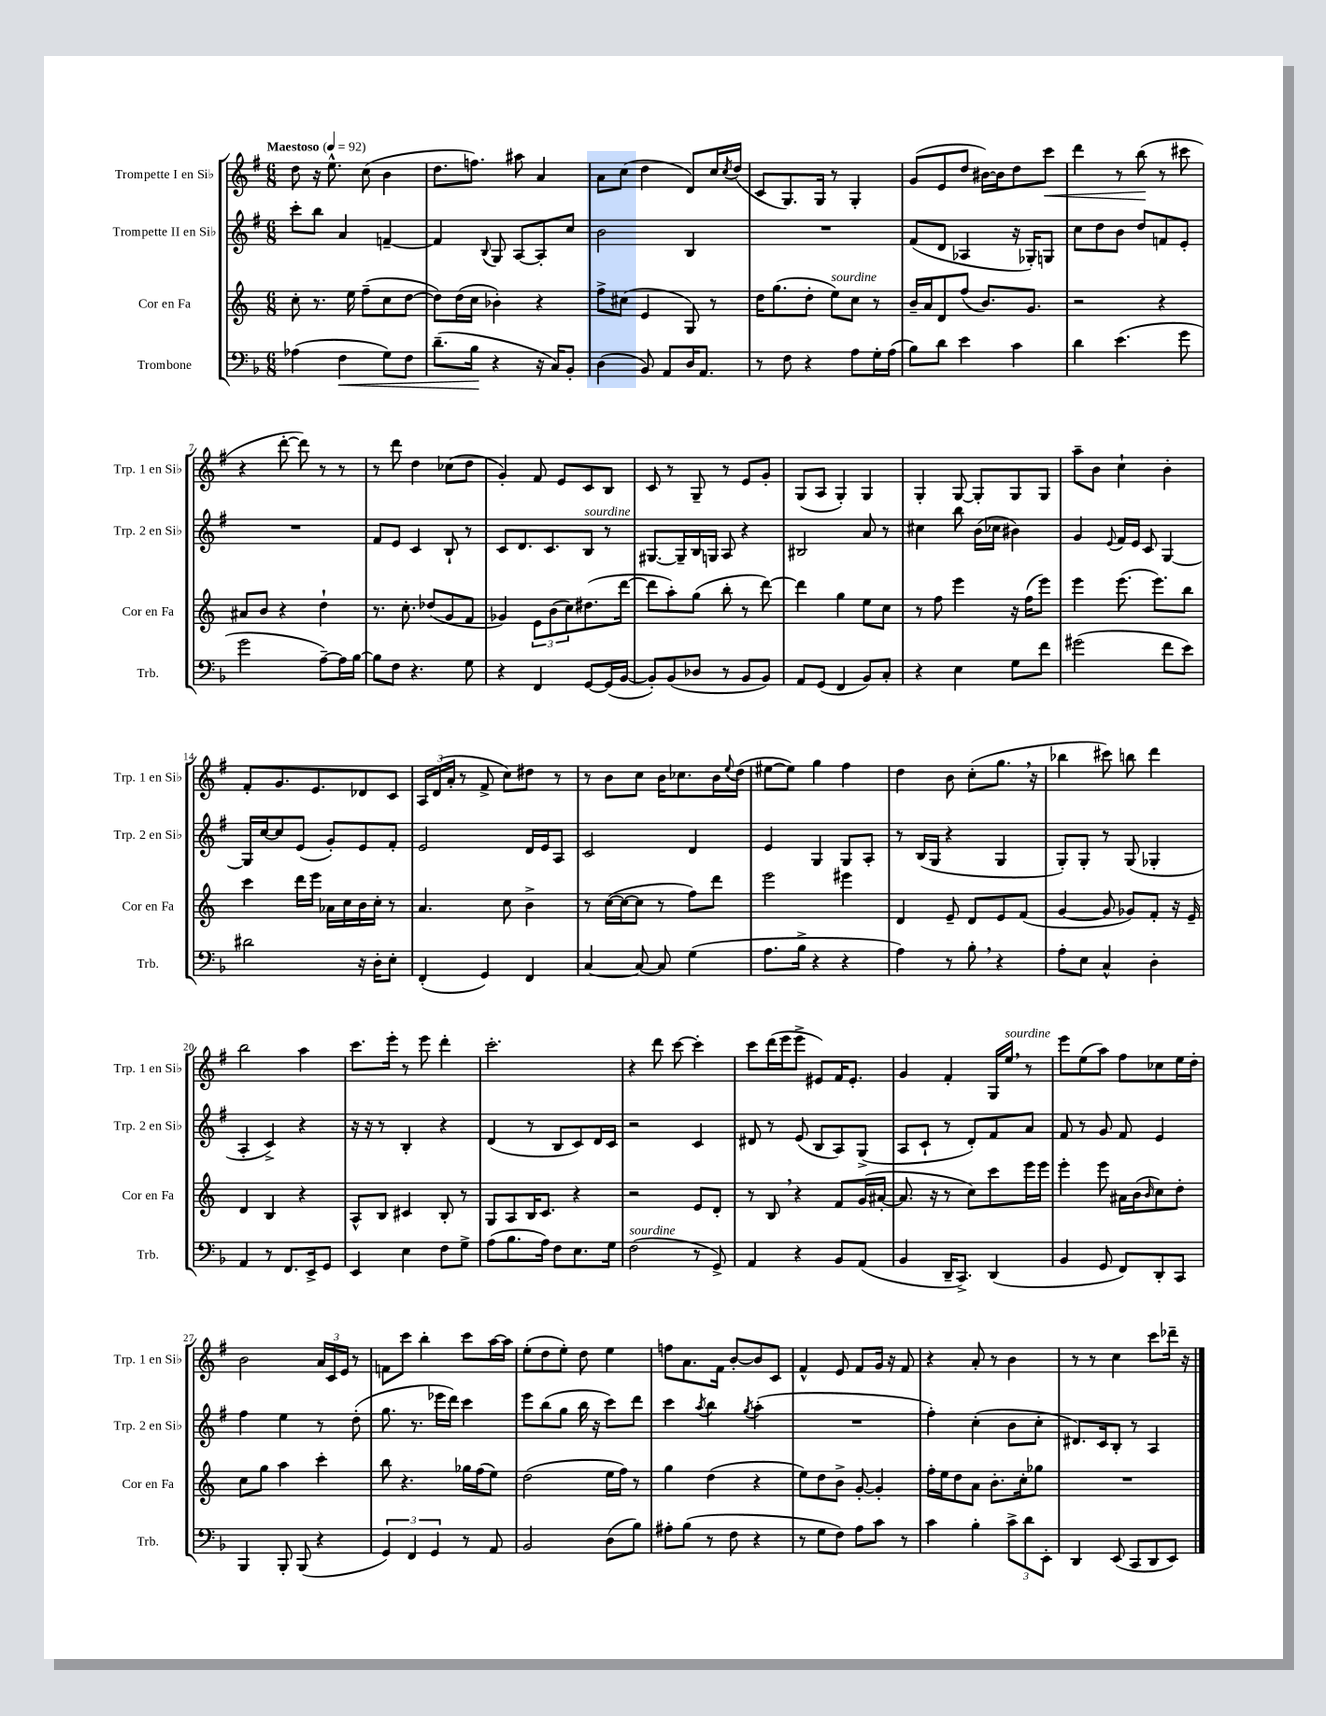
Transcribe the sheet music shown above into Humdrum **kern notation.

**kern	**dynam	**kern	**kern	**kern	**dynam
*part4	*part4	*part3	*part2	*part1	*part1
*staff4	*staff4	*staff3	*staff2	*staff1	*staff1
*I"Trombone	*	*I"Cor en Fa	*I"Trompette II en Si♭	*I"Trompette I en Si♭	*
*I'Trb.	*	*I'Cor en Fa	*I'Trp. 2 en Si♭	*I'Trp. 1 en Si♭	*
*clefF4	*	*clefG2	*clefG2	*clefG2	*
*k[b-]	*	*k[]	*k[f#]	*k[f#]	*
*M6/8	*	*M6/8	*M6/8	*M6/8	*
*MM92	*	*MM92	*MM92	*MM92	*
=1	=1	=1	=1	=1	=1
!	!	!	!	!LO:TX:a:B:t=Maestoso	!
(4A-X\	.	8cc'\	8ccc'\L	8dd\	.
.	.	8.r	8bb\J	16r	.
.	.	.	.	8.ee^^\	.
!	!LO:HP:b	!	!	!	!
4F\	<	.	4a/	.	.
.	.	16ee\	.	.	.
.	.	(8ff~\L	.	(8cc\	.
8G\L)	.	8cc\	[4fn~/	4b\	.
8F\J	.	[8dd\J	.	.	.
=2	=2	=2	=2	=2	=2
(8.d~\L	.	8dd\L])	4f/]	8.dd\L	.
.	.	(16dd\L	.	.	.
16B-\Jk	.	16cc\JJ	.	8.ffn\J)	.
.	.	.	8qqB/	.	.
4r	[	4b-X'\)	8G/	.	.
.	.	.	[8A/L	8aa#X\	.
16r	.	4r	8A'/]	4a/	.
16C/KL)	.	.	.	.	.
8BB-'/J	.	.	8cc/J	.	.
=3	=3	=3	=3	=3	=3
(4D\	.	8ff^\L	2b\	8a\L	.
.	.	(8cc#X\J	.	(8cc\J	.
8BB-/)	.	4e/	.	4dd\	.
8AA/L	.	.	.	.	.
16D/K	.	8G/)	4B/	8d/L)	.
8.AA/J	.	.	.	.	.
.	.	8r	.	16cc/L	.
.	.	.	.	8qcc/	.
.	.	.	.	(16dd/JJ	.
=4	=4	=4	=4	=4	=4
8r	.	16dd\KL	2.r	8c/L	.
.	.	(8.gg\	.	.	.
8F\	.	.	.	8.G/)	.
4r	.	8dd'\J	.	.	.
.	.	.	.	16G/Jk	.
!	!	!LO:TX:a:i:t=sourdine	!	!	!
.	.	8ee\L)	.	8r	.
8A\L	.	8cc\J	.	4G'/	.
16G'\L	.	8r	.	.	.
(16A\JJ	.	.	.	.	.
=5	=5	=5	=5	=5	=5
8B-\L)	.	16b~/LL	(8f#/L	(8g/L	.
.	.	16a/J	.	.	.
8d\J	.	8d/	8d/J	8e/	.
4e\	.	(8ff/J	4A-X/	8dd/J	.
.	.	8.b/L)	.	[16b#X\LL)	.
.	.	.	.	16b#\J]	.
4c\	.	.	16r	8dd\	.
.	.	8.g/J	16G-X'/KL)	.	.
!	!	!	!	!	!LO:HP:b
.	.	.	8Gn/J	8ccc\J	<
=6	=6	=6	=6	=6	=6
4d\	.	2r	8cc\L	4ddd\	.
.	.	.	8dd\	.	.
(4.e\	.	.	8b\J	8r	.
.	.	.	8dd/L	(8bb\	.
.	.	4r	8fn/	8r	[
8g\	.	.	8e'/J	8ccc#X\	.
!!LO:LB:g=z
=7	=7	=7	=7	=7	=7
2g\	.	8a#X/L	2.r	4r	.
.	.	8b/J	.	.	.
.	.	4r	.	[8ddd'\	.
.	.	.	.	8ddd\])	.
[8A~\L)	.	4dd`\	.	8r	.
16A\L]	.	.	.	8r	.
[16B-\JJ	.	.	.	.	.
=8	=8	=8	=8	=8	=8
8B-\L]	.	8.r	8f#/L	8r	.
8F\J	.	.	8e/J	8ddd\	.
.	.	8.cc'\	.	.	.
4.r	.	.	4c/	4dd\	.
.	.	(8dd-X/L	.	.	.
.	.	8g/	8B`/	(8cc-X\L	.
8G\	.	8f/J	8r	8dd\J	.
=9	=9	=9	=9	=9	=9
4r	.	4g-X/)	8c/L	4g'/)	.
.	.	.	8.d/	.	.
4FF/	.	12e\L	.	8f#/	.
.	.	.	8.c/	.	.
.	.	(12b\	.	.	.
.	.	.	.	8e/L	.
.	.	12cc\)	.	.	.
!	!	!	!LO:TX:a:i:t=sourdine	!	!
[8GG/L	.	(8.dd#X\	8B/J	8c/	.
(16GG/L]	.	.	8r	8B/J	.
[16BB-/JJ	.	[16ddd\Jk	.	.	.
=10	=10	=10	=10	=10	=10
8BB-'/L])	.	8ddd\L]	[8.G#X/L	8c/	.
(8BB-/	.	8aa'\)	.	8r	.
.	.	.	16G#~/L]	.	.
8D-X/J	.	(8gg\J	16B/	8G~/	.
.	.	.	16Gn/JJ	.	.
8r	.	8bb'\	8A/	8r	.
8BB-/L	.	8r	4r	8e/L	.
8BB-/J)	.	[8ddd\)	.	8g'/J	.
=11	=11	=11	=11	=11	=11
8AA/L	.	4ddd\]	2B#X/	(8G/L	.
(8GG/J	.	.	.	8A/J	.
4FF/	.	4gg\	.	4G'/)	.
8BB-/L)	.	8ee\L	8a/	4G/	.
8C'/J	.	8cc\J	8r	.	.
=12	=12	=12	=12	=12	=12
4r	.	8r	4cc#X\	4G'/	.
.	.	8ff\	.	.	.
4E\	.	4eee\	8bb\	[8G/	.
.	.	.	(16b\LL	8G'/L]	.
.	.	.	16cc-X\JJ	.	.
8G\L	.	16r	4b#X\)	8G/	.
.	.	(16ff\KL	.	.	.
8f\J	.	8eee\J)	.	8G/J	.
=13	=13	=13	=13	=13	=13
(2g#X\	.	4eee\	4g/	8aa~\L	.
.	.	.	.	8b\J	.
.	.	.	8qqe/	.	.
.	.	(8.eee\	16f#/LL	4cc`\	.
.	.	.	16e/JJ	.	.
.	.	.	8c/	.	.
.	.	8.eee\L)	.	.	.
8f\L	.	.	[4G/	4b'\	.
8e\J)	.	8bb\J	.	.	.
!!LO:LB:g=z
=14	=14	=14	=14	=14	=14
2d#X\	.	4ccc\	16G/LL]	8f#'/L	.
.	.	.	[16cc/J	.	.
.	.	.	8cc/]	8.g/	.
.	.	16ddd\LL	(8e/J	.	.
.	.	16eee\JJ	.	8.e/	.
.	.	16a-X\LL	8g'/L)	.	.
.	.	16cc\	.	.	.
16r	.	16b\	8e/	8d-X/	.
16D'\KL	.	16cc'\JJ	.	.	.
8E'\J	.	8r	8f#'/J	8c/J	.
=15	=15	=15	=15	=15	=15
(4FF'/	.	4.a/	2e/	24A/LL	.
.	.	.	.	(24d/	.
.	.	.	.	24a'/JJ	.
.	.	.	.	8r	.
4GG/)	.	.	.	8f#^/	.
.	.	8cc\	.	8cc\L)	.
4FF/	.	4b^\	16d/LL	8dd#X\J	.
.	.	.	16e/J	.	.
.	.	.	8A/J	8r	.
=16	=16	=16	=16	=16	=16
[4C/	.	8r	2c/	8r	.
.	.	([16cc\LL	.	8b\L	.
.	.	16cc\J_	.	.	.
8C/_	.	8cc\J]	.	8cc\J	.
8C/]	.	8r	.	16b\KL	.
.	.	.	.	8.cc-X\	.
(4G\	.	8ff\L)	4d/	.	.
.	.	8ddd\J	.	16b\L	.
.	.	.	.	8qqee/	.
.	.	.	.	(16dd\JJ	.
=17	=17	=17	=17	=17	=17
8.A\L	.	2eee\	4e/	[8ee#X\L	.
.	.	.	.	8ee#\J])	.
16B-^\Jk	.	.	.	.	.
4r	.	.	4G/	4gg\	.
4r	.	4eee#X\	8G/L	4ff#\	.
.	.	.	8A'/J	.	.
=18	=18	=18	=18	=18	=18
4A\)	.	4d/	8r	4dd\	.
.	.	.	(16B/LL	.	.
.	.	.	16G/JJ	.	.
8r	.	8e~/	4r	8b\	.
8B-',\	.	8d/L	.	(8cc'\L	.
4r	.	8e/	4G/	8.gg,\J	.
.	.	(8f/J	.	.	.
.	.	.	.	16r	.
=19	=19	=19	=19	=19	=19
8A'\L	.	[4g/	8G'/L)	4bb-X\	.
8E\J	.	.	8G'/J	.	.
4C^^/	.	8g/]	8r	8ccc#X\)	.
.	.	8g-X/L)	(8G/	8bbn\	.
4D'\	.	8f'/J	4G-X'/	4ddd\	.
.	.	16r	.	.	.
.	.	16e~/	.	.	.
!!LO:LB:g=z
=20	=20	=20	=20	=20	=20
4AA/	.	4d/	4A'/	2bb\	.
8r	.	4B/	4c^/)	.	.
8.FF/L	.	.	.	.	.
.	.	4r	4r	4aa\	.
16EE^/k	.	.	.	.	.
8GG/J	.	.	.	.	.
=21	=21	=21	=21	=21	=21
4EE/	.	8A^^/L	16r	8.ccc\L	.
.	.	.	16r	.	.
.	.	8B/J	8r	.	.
.	.	.	.	16eee'\Jk	.
4E\	.	4c#X/	4B'/	8r	.
.	.	.	.	8eee\	.
8F\L	.	8B'/	4r	4ddd'\	.
8G^\J	.	8r	.	.	.
=22	=22	=22	=22	=22	=22
(8A\L	.	8G/L	(4d/	2.ccc'\	.
8.B-\	.	8A/	.	.	.
.	.	16B/K	8r	.	.
16A\Jk)	.	8.c/J	.	.	.
8F\L	.	.	8B/L	.	.
8.E\	.	4r	8c/)	.	.
.	.	.	16d/L	.	.
16G\Jk	.	.	16c/JJ	.	.
=23	=23	=23	=23	=23	=23
!LO:TX:a:i:t=sourdine	!	!	!	!	!
(2F\	.	2r	2r	4r	.
.	.	.	.	8ddd\	.
.	.	.	.	[8ccc\	.
8r	.	8e/L	4c/	4ccc'\]	.
8GG^/)	.	8d'/J	.	.	.
=24	=24	=24	=24	=24	=24
4AA/	.	8r	8d#X/	8ccc\L	.
.	.	8B,/	8r	(16ddd\L	.
.	.	.	.	16eee\J	.
4r	.	4r	(8e/	8eee^\J	.
.	.	.	8B/L	8e#X/L)	.
8BB-/L	.	8f/L	8A/)	16f#/K	.
.	.	.	.	8.e#'/J	.
(8AA/J	.	(16g/L	(8G^/J	.	.
.	.	[16a#X'/JJ	.	.	.
=25	=25	=25	=25	=25	=25
4BB-/	.	8.a#/]	8A/L	4g/	.
.	.	.	8c`/J	.	.
.	.	16r	.	.	.
16DD~/KL	.	8r	8r	4f#'/	.
8.CC^/J)	.	.	.	.	.
.	.	8cc\L)	8d'/L)	.	.
(4DD/	.	8ccc\	8f#/	16G/LL	.
!	!	!	!	!LO:TX:a:i:t=sourdine	!
.	.	.	.	16ee,/JJ	.
.	.	16eee\L	8a/J	8r	.
.	.	16eee\JJ	.	.	.
=26	=26	=26	=26	=26	=26
4BB-/	.	4eee'\	8f#/	8eee\L	.
.	.	.	8r	(8ee\	.
8GG/	.	8eee\	8g/	8aa\J)	.
8FF/L)	.	16a#X\LL	8f#/	8ff#\L	.
.	.	(16b\J	.	.	.
.	.	16qqb/	.	.	.
8DD'/	.	8cc\)	4e/	8cc-X\	.
8CC/J	.	8dd'\J	.	16ee\L	.
.	.	.	.	16dd'\JJ	.
!!LO:LB:g=z
=27	=27	=27	=27	=27	=27
4BBB-/	.	8cc\L	4ff#\	2b\	.
.	.	8gg\J	.	.	.
8BBB-'/	.	4aa\	4ee\	.	.
(8BBB-/	.	.	.	.	.
4r	.	4ccc'\	8r	24a/LL	.
.	.	.	.	24c/	.
.	.	.	.	24e/JJ	.
.	.	.	(8dd'\	8r	.
=28	=28	=28	=28	=28	=28
6GG/)	.	8bb\	8.gg\	8fn\L	.
.	.	4.r	.	8ccc\J	.
6FF/	.	.	.	.	.
.	.	.	8.r	.	.
.	.	.	.	4bb'\	.
6GG/	.	.	.	.	.
.	.	.	16eee-X\LL	.	.
.	.	.	16ddd\JJ)	.	.
8r	.	16gg-X\LL	4ccc\	8ccc\L	.
.	.	(16ff\J	.	.	.
8AA/	.	8ee\J)	.	[16aa\L	.
.	.	.	.	16aa\JJ]	.
=29	=29	=29	=29	=29	=29
2BB-/	.	(2dd\	8eee\L	(8ee'\L	.
.	.	.	(8bb\	8dd\	.
.	.	.	8gg\J	8ee'\J)	.
.	.	.	16bb\	8dd\	.
.	.	.	16r	.	.
(8D\L	.	16ee\LL	8ccc\L)	4ee\	.
.	.	16ff\JJ)	.	.	.
8B-\J)	.	8r	8ddd\J	.	.
=30	=30	=30	=30	=30	=30
8A#X'\L	.	4gg\	4ccc\	8ffn\L	.
(8B-\J	.	.	.	8.a\	.
.	.	.	8qaa/	.	.
8r	.	(4dd\	4bb\	.	.
.	.	.	.	16f#\Jk	.
8F\	.	.	.	[8b'/L	.
.	.	.	8qgg/	.	.
4r	.	4r	(4aa'\	8b/]	.
.	.	.	.	8c/J	.
=31	=31	=31	=31	=31	=31
8r	.	8ee\L)	2.r	4f#^^/	.
8G\L	.	8dd\	.	.	.
8F\J)	.	8b^\J	.	8e/	.
8A\L	.	[8g'/	.	8f#/L	.
8c\J	.	4g'/]	.	16g/Jk	.
.	.	.	.	16r	.
8r	.	.	.	8f#/	.
=32	=32	=32	=32	=32	=32
4c\	.	16ff'\LL	4ff#'\)	4r	.
.	.	16ee\J	.	.	.
.	.	8dd\	.	.	.
4B-'\	.	8a\J	(4cc'\	8a'/	.
.	.	8.b'\L	.	8r	.
12c^\L	.	.	8b\L	4b\	.
.	.	16cc'\k	.	.	.
12d\	.	.	.	.	.
.	.	8gg-X\J	8cc'\J	.	.
12EE'\J	.	.	.	.	.
=33	=33	=33	=33	=33	=33
4DD/	.	2.r	8.d#X/L)	8r	.
.	.	.	.	8r	.
.	.	.	16c/k	.	.
(8EE/	.	.	8B'/J	4cc\	.
8CC/L	.	.	8r	.	.
8DD/	.	.	4A/	8ccc\L	.
8EE/J)	.	.	.	16ddd-X~\Jk	.
.	.	.	.	16r	.
==	==	==	==	==	==
*-	*-	*-	*-	*-	*-
